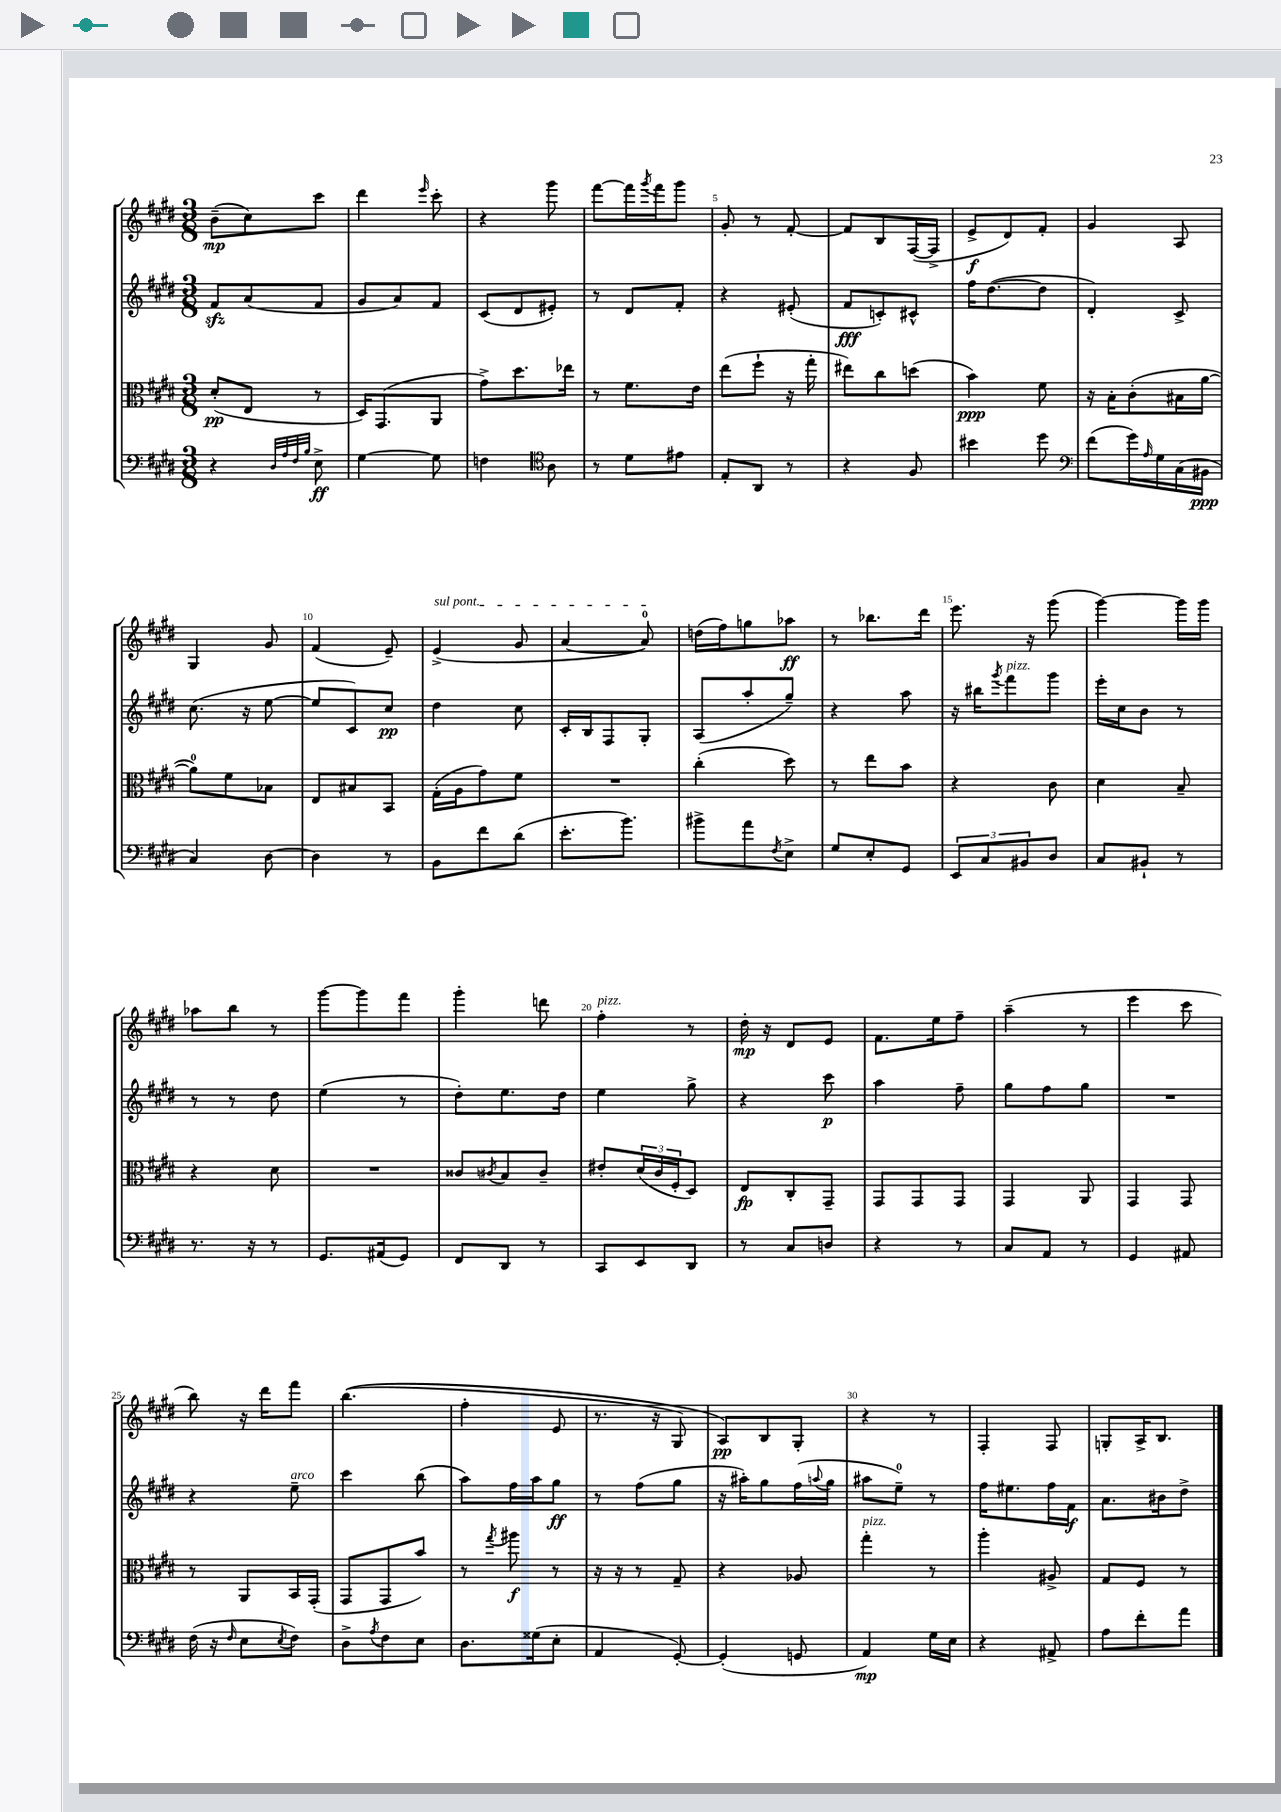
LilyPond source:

<<
\new StaffGroup <<
\new Staff = "s0" {
    \clef treble \key e \major \numericTimeSignature \time 3/8
    b'8--\mp( cis''8) cis'''8 |
    dis'''4 \grace { e'''16 } cis'''8-. |
    r4 gis'''8 |
    fis'''8~ fis'''16 \acciaccatura { gis'''8 } fis'''16 gis'''8 |
    gis'8-. r8 fis'8~-. |
    fis'8 b8 fis16~( fis16-> |
    e'8->\f dis'8) fis'8-. |
    gis'4 a8 |
    gis4 gis'8 |
    fis'4( e'8--) |
    \once \override TextSpanner.bound-details.left.text = \markup { \italic "sul pont." } e'4->\startTextSpan( gis'8 |
    a'4~ a'8-0\stopTextSpan) |
    d''16( fis''16) g''8 aes''8\ff |
    r8 bes''8. dis'''16 |
    e'''8. r16 gis'''8( |
    gis'''4~) gis'''16 gis'''16 |
    aes''8 b''8 r8 |
    gis'''8~ gis'''8 fis'''8 |
    gis'''4-. d'''8 |
    fis''4-.^\markup { \italic "pizz." } r8 |
    dis''16-.\mp r16 dis'8 e'8 |
    fis'8. e''16 fis''8-- |
    a''4--( r8 |
    e'''4 cis'''8 |
    b''8) r16 dis'''16 fis'''8 |
    b''4.(\( |
    fis''4-. e'8 |
    r8. r16 gis8) |
    a8\pp\) b8 gis8-. |
    r4 r8 |
    fis4-. fis8 |
    g8-. a16-> b8. \bar "|." |
}
\new Staff = "s1" {
    \clef treble \key e \major \numericTimeSignature \time 3/8
    fis'8\sfz a'8( fis'8 |
    gis'8 a'8) fis'8 |
    cis'8( dis'8 eis'8-.) |
    r8 dis'8 fis'8-. |
    r4 eis'8-.( |
    fis'8\fff c'8-.) cis'8-^ |
    fis''16 dis''8.~( dis''8 |
    dis'4-.) cis'8-> |
    cis''8.( r16 e''8~ |
    e''8 cis'8) cis''8\pp |
    dis''4 cis''8 |
    cis'16-. b16 fis8 gis8-. |
    a8( a''8-. gis''8--) |
    r4 a''8 |
    r16 bis''16 \acciaccatura { gis'''8 } fis'''8^\markup { \italic "pizz." } gis'''8 |
    e'''16-. cis''16 b'8 r8 |
    r8 r8 dis''8 |
    e''4( r8 |
    dis''8-.) e''8. dis''16 |
    e''4 gis''8-> |
    r4 cis'''8\p |
    a''4 fis''8-- |
    gis''8 fis''8 gis''8 |
    R4. |
    r4 e''8--^\markup { \italic "arco" } |
    cis'''4 b''8( |
    a''8) fis''16 a''16 gis''8\ff |
    r8 fis''8( gis''8 |
    r16 ais''16-.) gis''8 fis''16( \appoggiatura { a''8 } gis''16 |
    ais''8 e''8-0--) r8 |
    fis''16 eis''8. fis''16 fis'16\f |
    a'8. bis'16 dis''8-> \bar "|." |
}
\new Staff = "s2" {
    \clef alto \key e \major \numericTimeSignature \time 3/8
    dis'8-.\pp( e8 r8 |
    dis16) gis,8.( a,8 |
    gis'8->) dis''8. ees''16 |
    r8 fis'8. e'16 |
    e''8( fis''8-! r16 gis''16-. |
    eis''8) cis''8 d''8( |
    b'4\ppp) fis'8 |
    r16 b16-. cis'8-.( bis16 a'16~ |
    a'8-0) fis'8 bes8 |
    e8 bis8 b,8 |
    gis16-.( a16 gis'8) fis'8 |
    R4. |
    cis''4-.( dis''8) |
    r8 e''8 b'8 |
    r4 cis'8 |
    dis'4 b8-- |
    r4 dis'8 |
    R4. |
    cisis'8 \acciaccatura { cis'8 } b8 cis'8-- |
    eis'8-. \tuplet 3/2 { dis'16( cis'16 fis16-. } dis8) |
    e8\fp cis8-. gis,8-- |
    gis,8 gis,8 gis,8 |
    gis,4 a,8 |
    gis,4 gis,8 |
    r8 a,8 b,16 gis,16-.( |
    gis,8 gis,8 b'8) |
    r8 \acciaccatura { gis''8 } ais''8\f r8 |
    r16 r16 r8 gis8-- |
    r4 aes8 |
    gis''4-.^\markup { \italic "pizz." } r8 |
    a''4-. ais8-> |
    gis8 fis8 r8 \bar "|." |
}
\new Staff = "s3" {
    \clef bass \key e \major \numericTimeSignature \time 3/8
    r4 \grace { dis32 a32 fis32 b32 } e8->\ff |
    gis4~ gis8 |
    f4 \clef tenor a8 |
    r8 dis'8 eis'8 |
    e8-. a,8 r8 |
    r4 fis8 |
    bis'4 dis''8 |
    \clef bass fis'8( gis'16) \grace { a16 } gis16 cis16( bis,16\ppp |
    cis4) dis8~ |
    dis4 r8 |
    b,8 fis'8 dis'8( |
    e'8.-. b'8.) |
    bis'8-> a'8 \acciaccatura { fis8 } e8-> |
    gis8 e8-. gis,8 |
    \tuplet 3/2 { e,8 cis8 bis,8 } dis8 |
    cis8 bis,8-! r8 |
    r8. r16 r8 |
    gis,8. ais,16( gis,8) |
    fis,8 dis,8 r8 |
    cis,8 e,8 dis,8 |
    r8 cis8 d8 |
    r4 r8 |
    cis8 a,8 r8 |
    gis,4 ais,8 |
    fis16( r16 \grace { fis16 } e8 \acciaccatura { e8 } fis8) |
    dis8-> \acciaccatura { a8 } fis8 e8 |
    dis8. gisis16( e8-. |
    a,4 gis,8~-.) |
    gis,4-.( g,8 |
    a,4\mp) gis16 e16 |
    r4 ais,8-> |
    a8 fis'8-. a'8 \bar "|." |
}
>>
>>
\layout { \context { \Score \override BarNumber.break-visibility = ##(#f #t #t) barNumberVisibility = #(every-nth-bar-number-visible 5) } }
